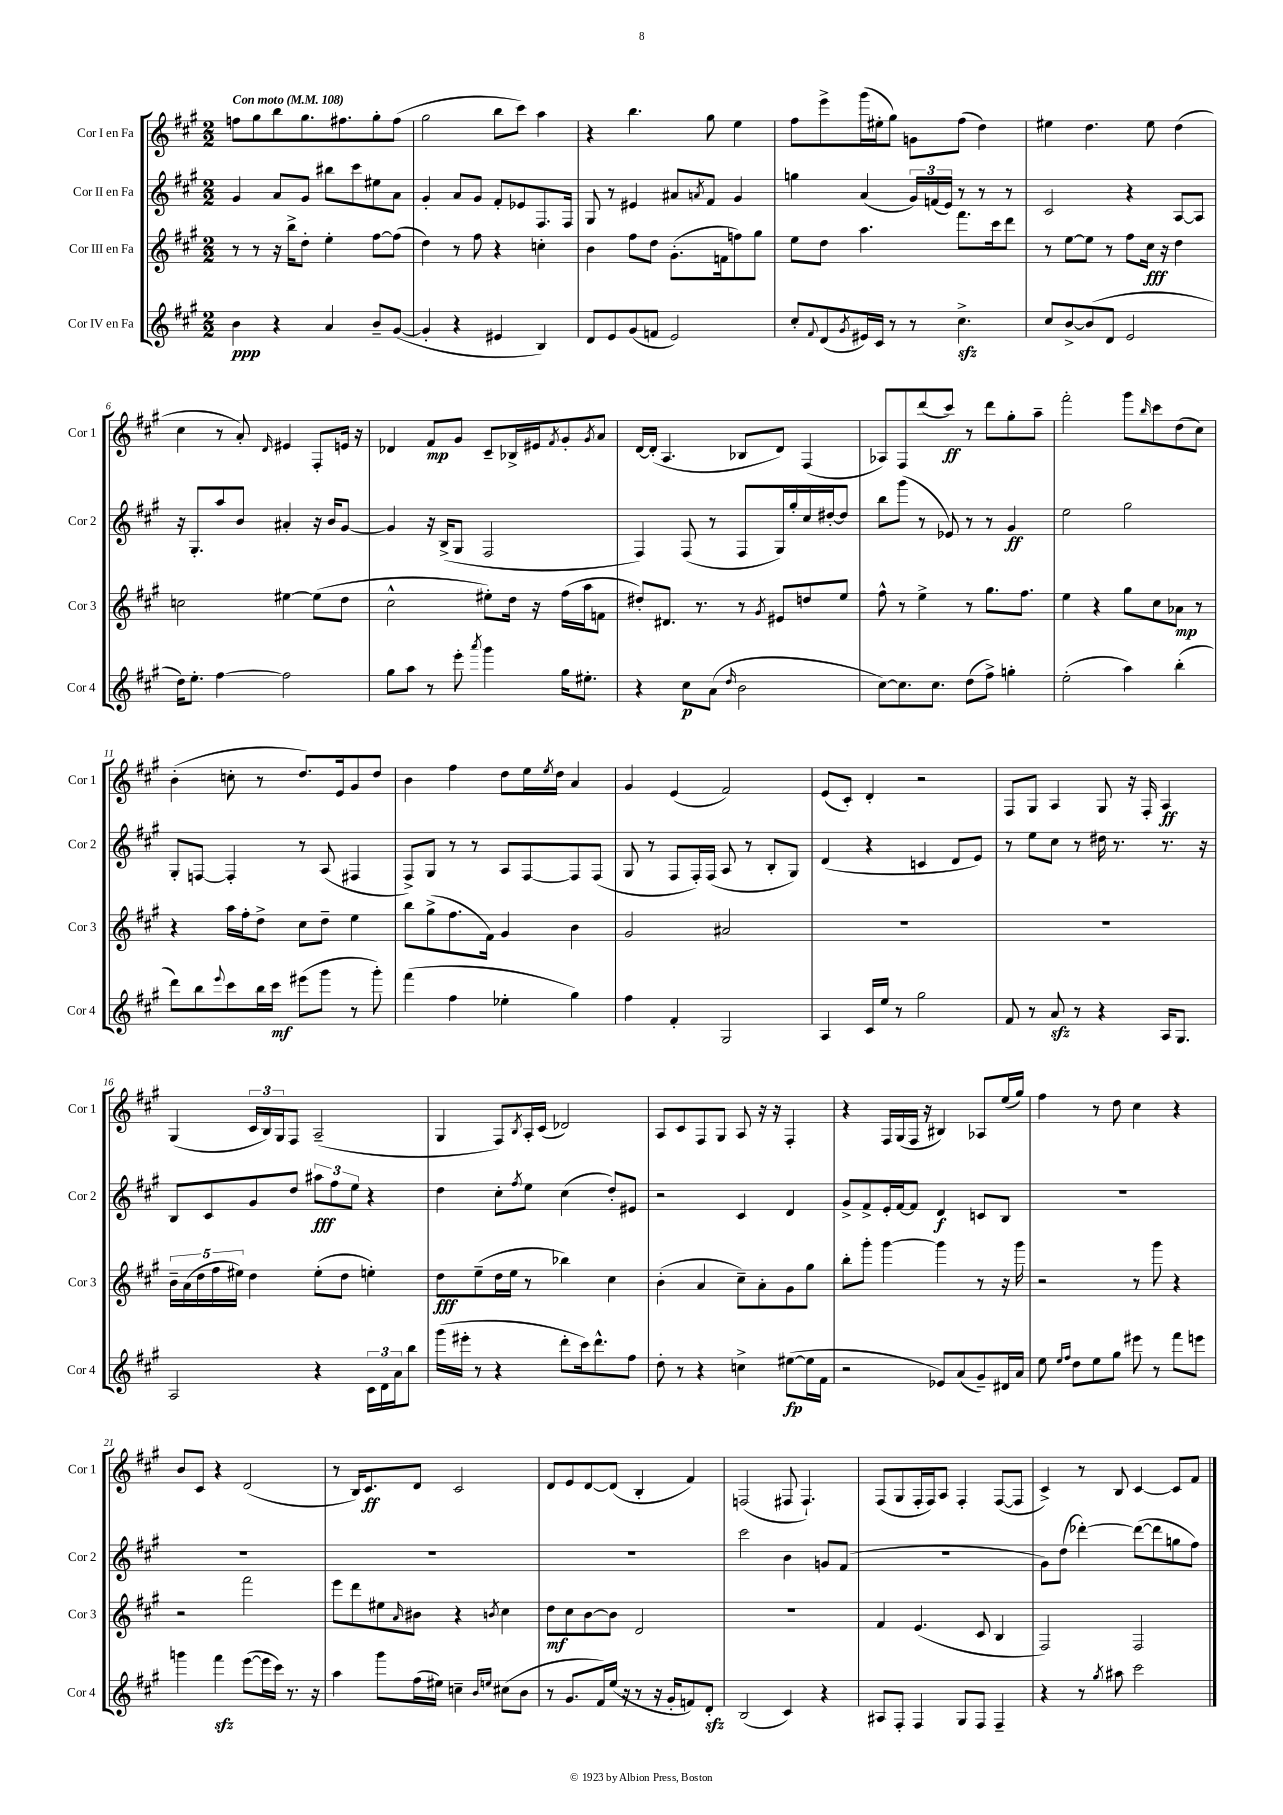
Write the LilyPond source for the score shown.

<<
\new StaffGroup <<
\new Staff = "s0" \with { instrumentName = "Cor I en Fa" shortInstrumentName = "Cor 1" } {
    \clef treble \key a \major \numericTimeSignature \time 2/2 \tempo "Con moto" 4 = 108
    f''8 gis''8 b''8 gis''8. fis''8. gis''8-. fis''8( |
    gis''2 b''8 cis'''8) a''4 |
    r4 b''4. gis''8 e''4 |
    fis''8 e'''8-> gis'''16( eis''16-. gis''8) g'8 fis''8( d''4) |
    eis''4 d''4. eis''8 d''4( |
    cis''4 r8 a'8-.) \grace { d'16 } eis'4 fis8-. e'16 r16 |
    des'4 fis'8\mp gis'8 cis'8-- bes16-> eis'16 \acciaccatura { fis'8 } gis'8-. \acciaccatura { gis'8 } a'8 |
    d'16~ d'16-.( a4. bes8 d'8) fis4( |
    aes8) fis8 d'''8( cis'''8\ff) r8 d'''8 gis''8-. a''8-- |
    fis'''2-. gis'''8 \grace { b''16 } cis'''8 d''8( cis''8) |
    b'4-.( c''8-. r8 d''8.) e'16 gis'8 d''8 |
    b'4 fis''4 d''8 e''16 \acciaccatura { e''8 } d''16 a'4 |
    gis'4 e'4( fis'2) |
    e'8( cis'8-.) d'4-. r2 |
    fis8 gis8 a4 gis8 r16 fis16-. a4\ff |
    gis4( \tuplet 3/2 { cis'16 b16) gis16 } fis8 a2--( |
    gis4 fis8) \acciaccatura { b8 } a16-. cis'16( des'2) |
    a8 cis'8 fis8 gis8 a8 r16 r16 fis4-. |
    r4 fis16 gis16( fis16 r16 bis4) aes8 e''16( gis''16) |
    fis''4 r8 d''8 cis''4 r4 |
    b'8 cis'8 r4 d'2( |
    r8 b16) cis'8.\ff d'8 cis'2 |
    d'8 e'8 d'8~ d'8( b4-. fis'4) |
    f2( fis8 fis4.-!) |
    fis8( gis8 fis16-. fis16) a8 fis4-. fis8~( fis8 |
    cis'4->) r8 b8 cis'4~ cis'8 fis'8 \bar "|." |
}
\new Staff = "s1" \with { instrumentName = "Cor II en Fa" shortInstrumentName = "Cor 2" } {
    \clef treble \key a \major \numericTimeSignature \time 2/2
    gis'4 a'8 gis'8 bis''8 cis'''8 eis''8 a'8 |
    gis'4-. a'8 gis'8 fis'8-. ees'8 fis8. fis16 |
    gis8 r8 eis'4 ais'8 \acciaccatura { a'8 } fis'8 gis'4 |
    g''4 a'4( \tuplet 3/2 { gis'16) f'16( e'16) } r8 r8 r8 |
    cis'2 r4 a8~ a8 |
    r16 gis8.-. a''8 b'8 ais'4-. r16 b'16 gis'8~ |
    gis'4 r16 b16->( gis8 fis2 |
    fis4) fis8( r8 fis8 gis16) gis''16-. cis''16 dis''16~-. dis''8 |
    b''8 gis'''8( r8 ees'8) r8 r8 gis'4\ff |
    e''2 gis''2 |
    gis8-. f8~ f4-. r8 a8( fis4 |
    fis8->) gis8 r8 r8 a8 fis8~ fis8 fis8( |
    gis8 r8 fis8 fis16-.) fis16( a8 r8 b8-. gis8) |
    d'4( r4 c'4 d'8 e'8) |
    r8 e''8 cis''8 r8 dis''16 r8. r8. r16 |
    b8 cis'8 gis'8 d''8 \tuplet 3/2 { ais''8\fff fis''8 e''8 } r4 |
    d''4 cis''8-. \acciaccatura { fis''8 } e''8 cis''4( d''8-.) eis'8 |
    r2 cis'4 d'4 |
    gis'8-> fis'8-> e'16-. fis'16~ fis'8 d'4\f c'8 b8 |
    R1 |
    R1 |
    R1 |
    R1 |
    cis'''2 b'4 g'8 fis'8( |
    R1 |
    gis'8) d''8( des'''4~-.) des'''8~( des'''8 g''8 fis''8) \bar "|." |
}
\new Staff = "s2" \with { instrumentName = "Cor III en Fa" shortInstrumentName = "Cor 3" } {
    \clef treble \key a \major \numericTimeSignature \time 2/2
    r8 r8 r16 b''16-> d''8-. e''4-. fis''8~ fis''8( |
    d''4) r8 fis''8 r4 c''4-. |
    b'4 fis''8 d''8 gis'8.-.( f'16 f''8) gis''8 |
    e''8 d''8 a''4. fis'''8. cis'''16 d'''8 |
    r8 e''8~ e''8 r8 fis''8 cis''16\fff r16 d''4 |
    c''2 eis''4~ eis''8( d''8 |
    cis''2-^ eis''8-.) d''16 r16 fis''16( a''16 f'8 |
    dis''8-.) dis'8. r8. r8 \acciaccatura { gis'8 } eis'8 d''8 e''8 |
    fis''8-^ r8 e''4-> r8 gis''8. fis''8. |
    e''4 r4 gis''8 cis''8 aes'8\mp r8 |
    r4 a''16 fis''16-. d''8-> cis''8 d''8-- e''4 |
    b''8 gis''8->( fis''8. fis'16) gis'4 b'4 |
    gis'2 ais'2 |
    R1 |
    R1 |
    \tuplet 5/4 { b'16-- a'16( d''16 fis''16 eis''16) } d''4 eis''8-.( d''8 e''4-.) |
    d''8\fff e''8--( d''16 e''16 r8 bes''4) cis''4 |
    b'4-.( a'4 cis''8--) a'8-. gis'8 gis''8 |
    b''8-. gis'''8-. gis'''4~ gis'''4 r8 r16 gis'''16 |
    r2 r8 gis'''8 r4 |
    r2 fis'''2 |
    e'''8 d'''8 eis''8 \grace { a'16 } bis'8 r4 \acciaccatura { b'8 } cis''4 |
    d''8\mf cis''8 b'8~ b'8 d'2 |
    R1 |
    fis'4 e'4.( cis'8 b4 |
    fis2) fis2 \bar "|." |
}
\new Staff = "s3" \with { instrumentName = "Cor IV en Fa" shortInstrumentName = "Cor 4" } {
    \clef treble \key a \major \numericTimeSignature \time 2/2
    b'4\ppp r4 a'4 b'8-- gis'8~( |
    gis'4-. r4 eis'4 b4) |
    d'8 e'8 gis'8( f'8 e'2) |
    cis''8-. \appoggiatura { fis'8 } d'8( \acciaccatura { gis'8 } eis'16) cis'16 r8 r8 cis''4.->\sfz |
    cis''8 b'8~-> b'8( d'8 e'2 |
    d''16) e''8.-. fis''4~ fis''2 |
    gis''8 a''8 r8 e'''8-. \acciaccatura { a'''8 } gis'''4 gis''16 eis''8.-. |
    r4 cis''8\p a'8( \grace { d''16 } b'2 |
    cis''8~) cis''8. cis''8. d''8( fis''8->) g''4-. |
    e''2-.( a''4) b''4-.( |
    d'''8) b''8 \appoggiatura { e'''8 } cis'''8 b''16 cis'''16\mf eis'''8( gis'''8 r8 gis'''8-.) |
    fis'''4( fis''4 ees''4-. gis''4) |
    fis''4 fis'4-. gis2 |
    a4 cis'16 e''16 r8 gis''2 |
    fis'8 r8 a'8\sfz r8 r4 a16 gis8. |
    a2 r4 \tuplet 3/2 { cis'16 d'16 a'16 } b''8 |
    gis'''16( eis'''16-. r8 r4 d'''8-. cis'''16) d'''8.-^ fis''8 |
    d''8-. r8 r4 c''4-> eis''8~\fp( eis''16 fis'16 |
    r2 ees'8) a'8( gis'8--) dis'16 a'16 |
    e''8 \grace { e''16 fis''16 } d''8 e''8 gis''8 eis'''8 r8 fis'''8 e'''8 |
    g'''4 fis'''4\sfz e'''8~( e'''16 cis'''16) r8. r16 |
    a''4 gis'''8 fis''16( eis''16) c''4-- \grace { b'16 e''16 } cis''8( b'8 |
    r8 gis'8. fis'16) e''16( r16 r8 r16 gis'16-. f'8) d'8-.\sfz |
    b2( cis'4) r4 |
    ais8 fis8-. fis4 gis8 fis8 fis4-- |
    r4 r8 \acciaccatura { gis''8 } ais''8 cis'''2 \bar "|." |
}
>>
>>
